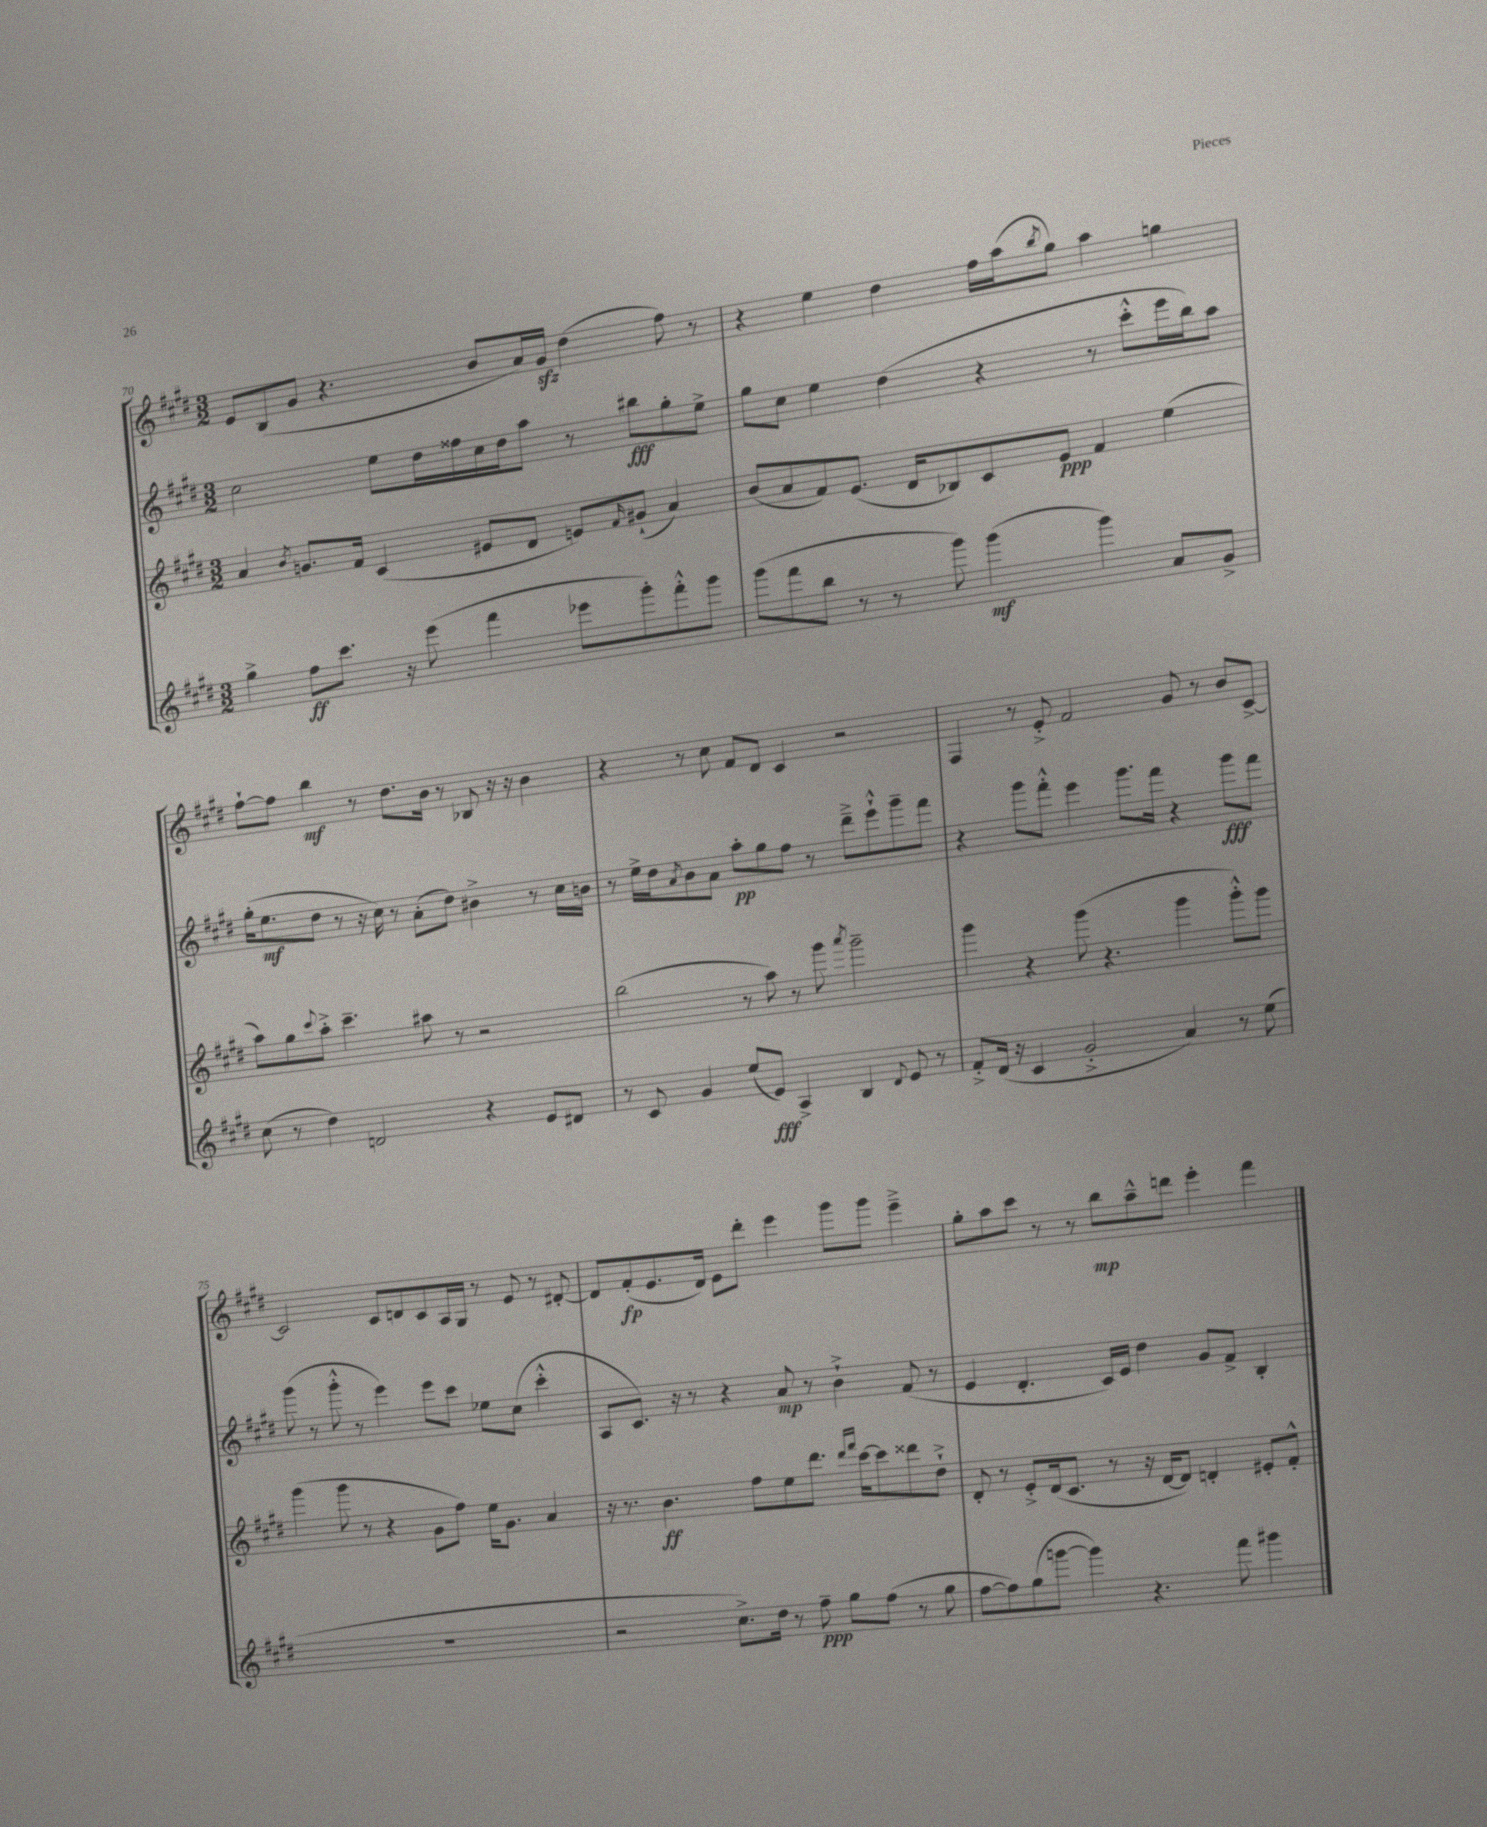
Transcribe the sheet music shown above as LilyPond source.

<<
\new StaffGroup <<
\new Staff = "s0" {
    \clef treble \key e \major \numericTimeSignature \time 3/2
    e'8 b8( gis'8 r4. b'8 a'16) gis'16\sfz dis''4( fis''8) r8 |
    r4 e''4 dis''4 fis''16 a''16( \acciaccatura { b''8 } gis''8) a''4 g''4 |
    fis''8~-! fis''8 b''4\mf r8 dis''8. b'16 r8 bes8 r16 r16 b'4 |
    r4 r8 cis''8 fis'8 dis'8 cis'4 r2 |
    fis4 r8 e'8-.-> fis'2 gis'8 r8 b'8 cis'8~-> |
    cis'2 cis'8 d'8 cis'8 a16 gis16 r8 e'8 r8 dis'8~-. |
    dis'8 fis'8-.\fp( e'8. dis'16) e'8 dis'''8-. e'''4 gis'''8 gis'''8 e'''4---> |
    gis''8-. a''8 cis'''8 r8 r8 b''8\mp a''8---^ d'''8 e'''4-. fis'''4 \bar "|." |
}
\new Staff = "s1" {
    \clef treble \key e \major \numericTimeSignature \time 3/2
    cis''2 e''8 dis''16 fisis''16 cis''16 dis''16 a''8 r8 bis''8\fff gis''8-. e''8-> |
    gis''8 cis''8 e''4 dis''4( r4 r8 cis'''8-.-^ e'''16 b''16) a''8 |
    gis''16-.( e''8.\mf dis''8 r8 r16 cis''16) r8 a'8-.( dis''8) bis'4-> r8 cis''16 b'16 |
    r8 e''16-> dis''16 \acciaccatura { a'8 } b'8 a'8 a''8-.\pp gis''8 fis''8 r8 dis'''8---> e'''8-!-^ gis'''8-- fis'''8 |
    r4 gis'''8 fis'''8-.-^ e'''4 gis'''8. fis'''16 r4 gis'''8\fff fis'''8 |
    gis'''8( r8 gis'''8-.-^ r8 e'''4) e'''8 cis'''8 ees''8 cis''8( cis'''4-.-^ |
    a8 cis'8.) r16 r8 r4 a'8\mp r8 b'4-!-> fis'8( r8 |
    e'4 dis'4.-. cis'16) e'16 dis''4 gis'8 fis'8-> b4-. \bar "|." |
}
\new Staff = "s2" {
    \clef treble \key e \major \numericTimeSignature \time 3/2
    a'4 \acciaccatura { b'8 } g'8. fis'16 cis'4( eis'8 dis'8 e'8) \grace { fis'16 } gis'8-!( a'4) |
    b'8( a'8 fis'8) e'8.( dis'16 bes8) cis'8 e'8\ppp fis'4 e''4( |
    a''8) gis''8 \appoggiatura { cis'''8 } a''8-.-> cis'''4.-- ais''8 r8 r2 |
    b''2( r8 a''8) r8 gis'''8 \acciaccatura { a'''8 } gis'''2-- |
    gis'''4 r4 gis'''8( r4. gis'''4 gis'''8-.-^) gis'''8 |
    gis'''4( gis'''8 r8 r4 gis'8 fis''8) e''16 gis'8. a'4 |
    r16 r8. b'4.\ff fis''8 e''8 dis'''8. \grace { dis'''16 fis'''16 } cis'''16~ cis'''8 disis'''8 dis''8-!-> |
    dis'8-. r8 e'8-.-> dis'16( cis'8. r8 r16 dis'16~ dis'8) d'4-. eis'8-. fis'8-.-^ \bar "|." |
}
\new Staff = "s3" {
    \clef treble \key e \major \numericTimeSignature \time 3/2
    gis''4-> fis''8\ff cis'''8. r16 e'''8( fis'''4 ees'''8 gis'''8-.) fis'''8-.-^ gis'''8 |
    gis'''8( fis'''8 b''8 r8 r8 gis'''8) gis'''4\mf( gis'''4) a'8 gis'8-> |
    cis''8( r8 dis''4) d'2 r4 e'8 dis'8 |
    r8 cis'8 gis'4 e''8( e'8\fff) a4-> b4 \appoggiatura { dis'8 } e'8 r8 |
    fis'8-.-> dis'16( r16 cis'4 gis'2-.-> a'4) r8 e''8( |
    R1. |
    r2 cis''8.->) dis''16 r8 fis''8--\ppp gis''8 fis''8( r8 gis''8 |
    fis''8~ fis''8) gis''8( g'''8~ g'''4) r4. fis'''8 gis'''4 \bar "|." |
}
>>
>>
\layout { \context { \Score currentBarNumber = #70 \override BarNumber.break-visibility = ##(#f #t #t) barNumberVisibility = #(every-nth-bar-number-visible 5) } }
